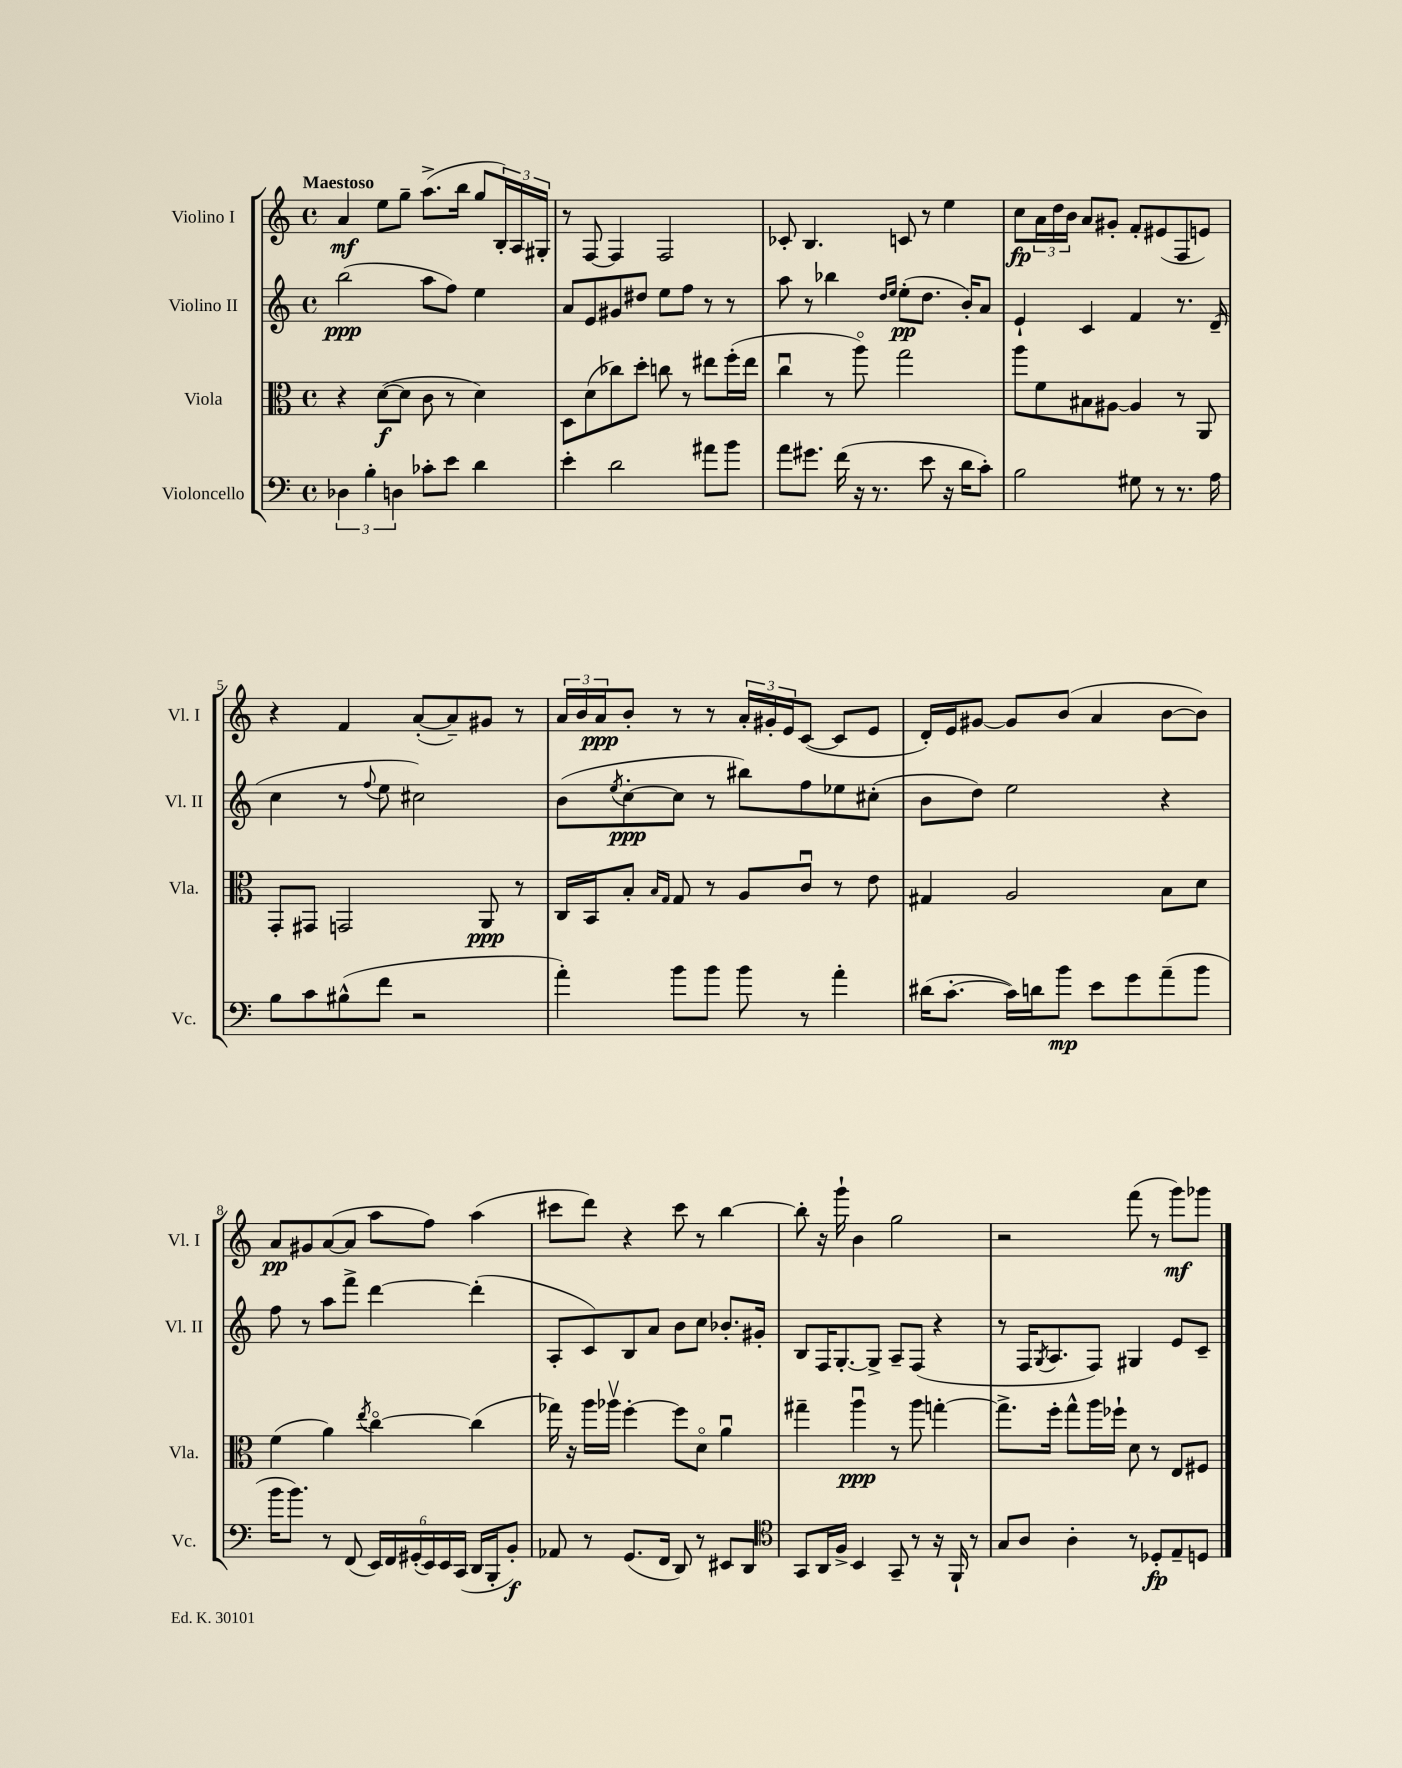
<<
\new StaffGroup <<
\new Staff = "s0" \with { instrumentName = "Violino I" shortInstrumentName = "Vl. I" } {
    \clef treble \key c \major \defaultTimeSignature \time 4/4 \tempo "Maestoso"
    a'4\mf e''8 g''8-- a''8.->( b''16 g''8 \tuplet 3/2 { b16-.) a16 gis16-. } |
    r8 f8~ f4 f2 |
    ces'8-. b4. c'8 r8 e''4 |
    c''8\fp \tuplet 3/2 { a'16 d''16 b'16 } a'8 gis'8-. f'8-. eis'8( f8 e'8) |
    r4 f'4 a'8~-.( a'8--) gis'8 r8 |
    \tuplet 3/2 { a'16 b'16 a'16\ppp } b'8-. r8 r8 \tuplet 3/2 { a'16-. gis'16-. e'16 } c'8~( c'8 e'8 |
    d'16-.) e'16 gis'8~ gis'8 b'8( a'4 b'8~ b'8) |
    a'8\pp gis'8 a'8~( a'8 a''8 f''8) a''4( |
    cis'''8 d'''8) r4 cis'''8 r8 b''4~ |
    b''8-. r16 g'''16-! b'4 g''2 |
    r2 f'''8( r8 g'''8\mf) ges'''8 \bar "|." |
}
\new Staff = "s1" \with { instrumentName = "Violino II" shortInstrumentName = "Vl. II" } {
    \clef treble \key c \major \defaultTimeSignature \time 4/4
    b''2\ppp( a''8 f''8) e''4 |
    a'8 e'8 gis'8 dis''8 e''8 f''8 r8 r8 |
    a''8 r8 bes''4 \grace { d''16 e''16 } e''8-.\pp( d''8. b'16-.) a'8 |
    e'4-! c'4 f'4 r8. d'16--( |
    c''4 r8 \appoggiatura { f''8 } e''8 cis''2) |
    b'8( \acciaccatura { e''8 } c''8~-.\ppp c''8 r8 bis''8) f''8 ees''8 cis''8-.( |
    b'8 d''8) e''2 r4 |
    f''8 r8 a''8 f'''8-> d'''4~ d'''4-.( |
    a8-. c'8) b8 a'8 b'8 c''8 bes'8.-. gis'16-. |
    b8 f16 g8.~-. g8-> a8-- f8( r4 |
    r8 f16 \acciaccatura { g8 } a8. f8) gis4 e'8 c'8-- \bar "|." |
}
\new Staff = "s2" \with { instrumentName = "Viola" shortInstrumentName = "Vla." } {
    \clef alto \key c \major \defaultTimeSignature \time 4/4
    r4 d'8~\f( d'8 c'8 r8 d'4) |
    d8 d'8( ces''8) d''8-. c''8 r8 eis''8 f''16-.( eis''16 |
    c''4\downbow r8 a''8\flageolet) g''2 |
    a''8 f'8 bis8 ais8~ ais4 r8 a,8 |
    g,8-. gis,8 g,2 a,8\ppp r8 |
    c16 b,16 b8-. \grace { b16 g16 } g8 r8 a8 c'8\downbow r8 e'8 |
    gis4 a2 b8 d'8 |
    f'4( a'4) \acciaccatura { e''8 } c''4~\flageolet c''4( |
    ges''16) r16 a''16 aes''16\upbow f''4~-. f''8 d'8\flageolet a'4\downbow |
    gis''4-- a''4\downbow\ppp r8 a''8 g''4~-. |
    g''8.-> f''16-. g''8-^ a''16 fes''16-! d'8 r8 e8 fis8 \bar "|." |
}
\new Staff = "s3" \with { instrumentName = "Violoncello" shortInstrumentName = "Vc." } {
    \clef bass \key c \major \defaultTimeSignature \time 4/4
    \tuplet 3/2 { des4 b4-. d4 } ces'8-. e'8 d'4 |
    e'4-. d'2 ais'8 b'8 |
    a'8 gis'8. f'16( r16 r8. e'8 r16 d'16 c'8-.) |
    b2 gis8 r8 r8. a16 |
    b8 c'8 bis8-^( f'8 r2 |
    a'4-.) b'8 b'8 b'8 r8 a'4-. |
    dis'16( c'8.~-. c'16) d'16 b'8\mp e'8 g'8 a'8--( b'8 |
    b'16 b'8.) r8 f,8( \tuplet 6/4 { e,16) f,16 gis,16-.( e,16) e,16 c,16( } d,16 b,,16-. b,8-.\f) |
    aes,8 r8 g,8.( f,16 d,8) r8 eis,8 d,8 |
    \clef tenor g,8 a,16 f16-> b,4 g,8-- r8 r16 f,16-! r8 |
    g8 a8 a4-. r8 des8-.\fp e8-- d8 \bar "|." |
}
>>
>>
